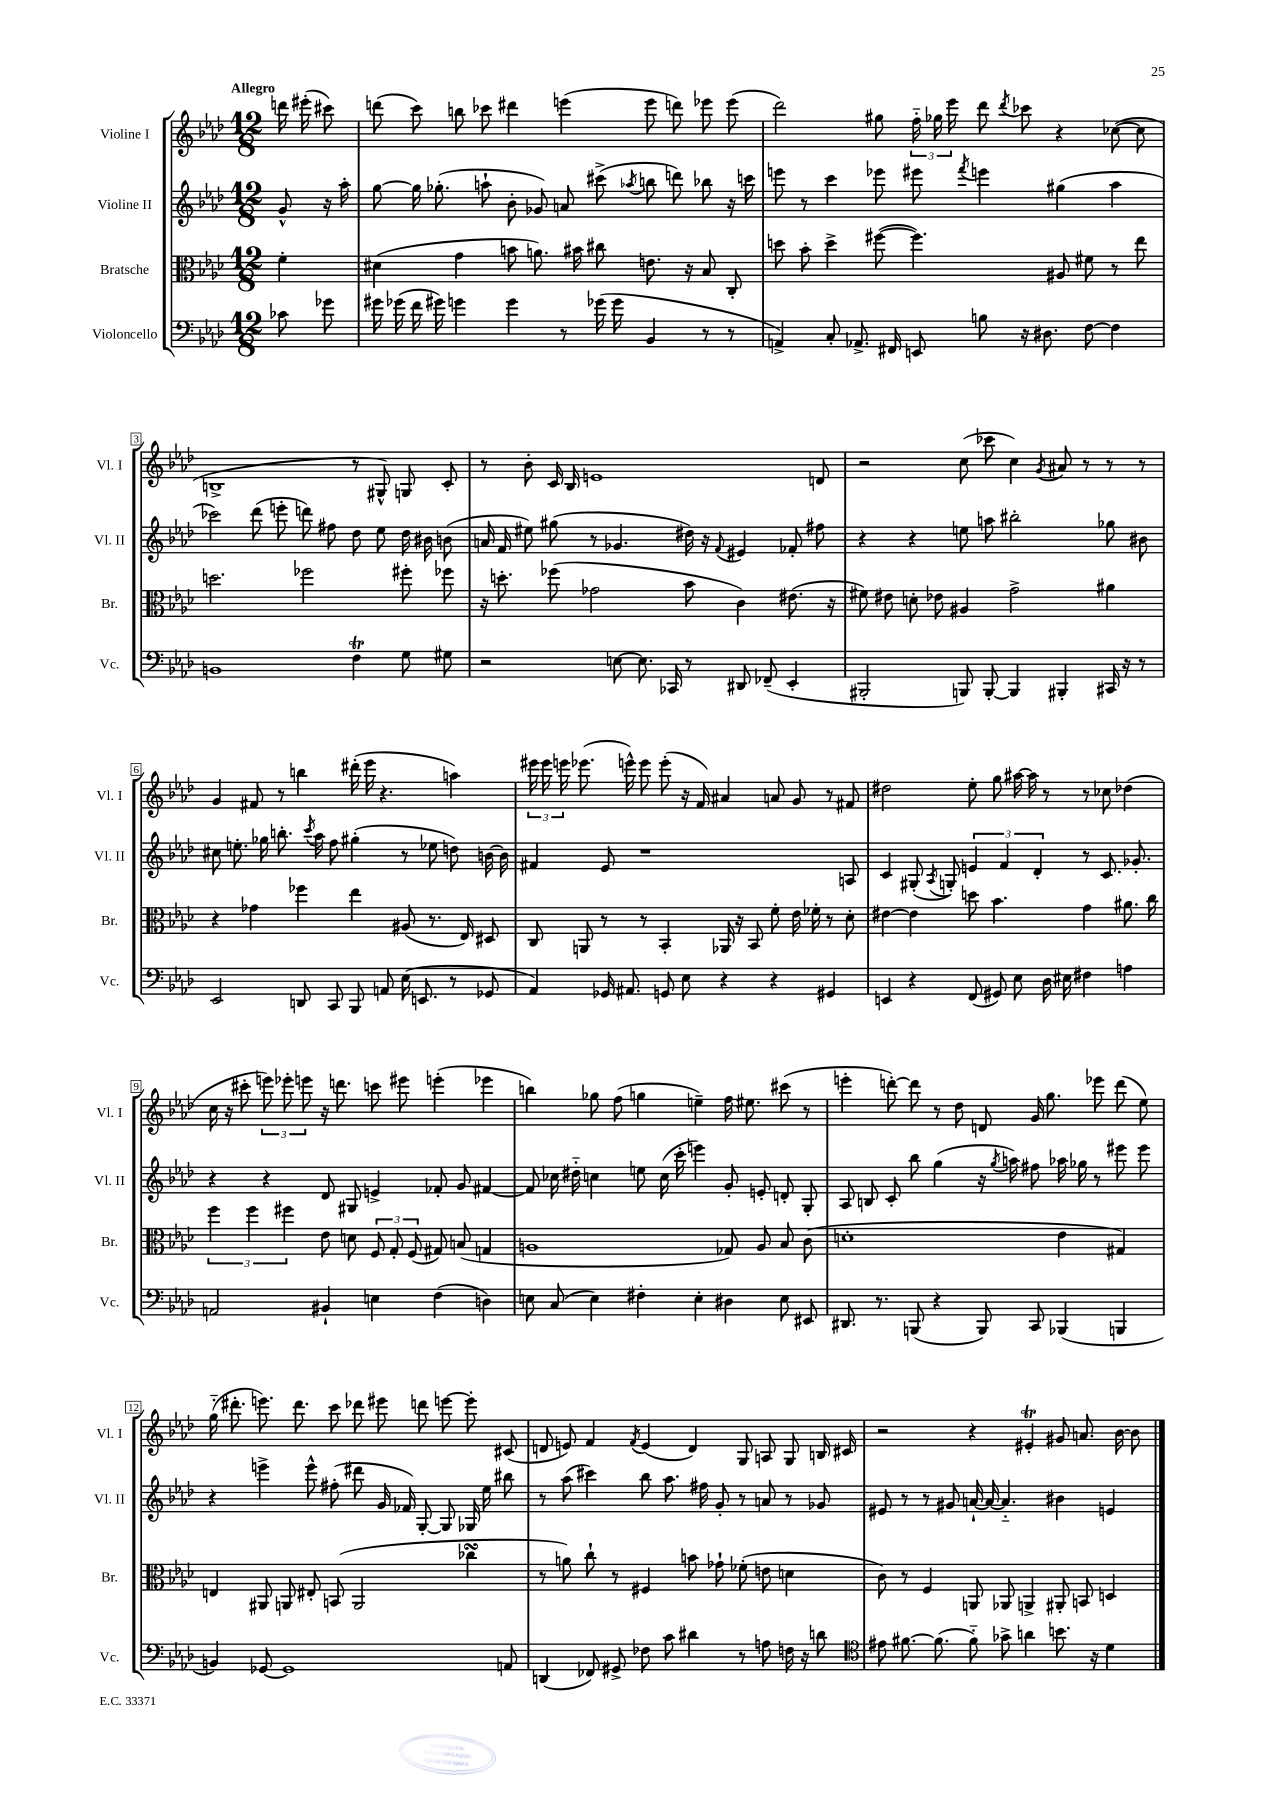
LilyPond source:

<<
\new StaffGroup <<
\new Staff = "s0" \with { instrumentName = "Violine I" shortInstrumentName = "Vl. I" } {
    \clef treble \key aes \major \numericTimeSignature \time 12/8 \partial 4 \tempo "Allegro"
    \autoBeamOff d'''16 eis'''16-.( cis'''8) |
    d'''8( c'''8) b''8 ces'''8 dis'''4 e'''4( e'''8 d'''8) ees'''8 ees'''8( |
    des'''2) gis''8 \tuplet 3/2 { f''16-_ ges''16 ees'''16 } des'''8 \acciaccatura { des'''8 } ces'''8 r4 ces''8~( ces''8 |
    b1-> r8 gis8-^) g8 c'8-. |
    r8 bes'8-. c'16 bes16 e'1 d'8 |
    r2 c''8( ces'''8 c''4) \acciaccatura { g'8 } ais'8 r8 r8 r8 |
    g'4 fis'8 r8 b''4 dis'''16-.( ees'''16 r4. a''4) |
    \tuplet 3/2 { eis'''16 eis'''16 e'''16 } ees'''8.( e'''16-^) e'''8 e'''8-.( r16 f'16) ais'4 a'8 g'8 r8 fis'8 |
    dis''2 ees''8-. g''8 ais''16~ ais''16 r8 r8 ces''8 des''4( |
    c''16 r16 cis'''8-. \tuplet 3/2 { e'''8) ees'''8-. e'''8 } r16 d'''8. c'''8 eis'''8 e'''4-.( ees'''4 |
    b''4) ges''8 f''8( g''4 e''4--) f''16 eis''8. cis'''8( r8 |
    e'''4-. d'''8~-.) d'''8 r8 des''8 d'8 g'16 g''8. ees'''8 d'''8( ees''8) |
    g''16-_( dis'''8.-. e'''8.) dis'''8. c'''8 des'''8 eis'''8 d'''8 e'''8~ e'''8-. cis'8( |
    d'8 e'8) f'4 \acciaccatura { f'8 } e'4( d'4) g8 a8 g8 b16 cis'16 |
    r2 r4 eis'4-.\trill gis'8 a'8. bes'16~ bes'8 \bar "|." |
}
\new Staff = "s1" \with { instrumentName = "Violine II" shortInstrumentName = "Vl. II" } {
    \clef treble \key aes \major \numericTimeSignature \time 12/8 \partial 4
    \autoBeamOff g'8-^ r16 aes''16-. |
    g''8~ g''16 ges''8.-.( a''8-! bes'8-. ges'8) a'8 cis'''8->( \acciaccatura { aes''8 } b''8 d'''8) bes''8 r16 c'''16 |
    e'''8 r8 c'''4 ees'''8 eis'''8 \acciaccatura { f'''8 } e'''4 gis''4( aes''4 |
    ces'''2) des'''8( e'''8-. d'''8) fis''8 des''8 ees''8 des''16 bis'16 b'8( |
    a'16 f'16 eis''8) gis''8( r8 ges'4. dis''16) r16 \appoggiatura { f'8 } eis'4 fes'8-. fis''8 |
    r4 r4 e''8 a''8 bis''2-. ges''8 bis'8 |
    cis''8 e''8.-. ges''16 b''8.-. \acciaccatura { c'''8 } aes''16 f''8 gis''4-.( r8 ees''8 d''8) b'16~ b'16 |
    fis'4 ees'8 r1 a8 |
    c'4 gis8-.( \acciaccatura { aes8 } g8-.) \tuplet 3/2 { e'4 f'4 des'4-. } r8 c'8. ges'8.-. |
    r4 r4 des'8 gis8 e'4-> fes'8-. g'8 fis'4~ |
    fis'8 ces''16 dis''16-_ c''4 e''8 c''16( c'''16-. e'''4) g'8-. e'8-. d'8-. g8-. |
    aes8 b8 c'8-. bes''8 g''4( r16 \acciaccatura { g''8 } a''16) fis''8 aes''16 ges''16 r8 eis'''8 eis'''8 |
    r4 e'''4-> e'''8-^ fis''8-.( dis'''8 g'16 fes'16) g8~-. g8 ges16 ees''16 bis''8 |
    r8 aes''8( cis'''4) bes''8 aes''8. fis''16 g'8-. r8 a'8 r8 ges'8 |
    eis'8 r8 r8 gis'8 a'16~-! a'16~ a'4.-_ bis'4 e'4 \bar "|." |
}
\new Staff = "s2" \with { instrumentName = "Bratsche" shortInstrumentName = "Br." } {
    \clef alto \key aes \major \numericTimeSignature \time 12/8 \partial 4
    \autoBeamOff f'4-. |
    dis'4( g'4 b'8 a'8.) bis'16 cis''8 e'8. r16 bes8 c8-. |
    d''8 bes'8-. d''4-> fis''8~( fis''4.) ais8 fis'8 r8 ees''8 |
    d''2. fes''2 fis''8-. fes''8 |
    r16 d''8.-. fes''8( ges'2 bes'8 c'4) eis'8.( r16 |
    fis'8) eis'8 d'8-. ees'8 ais4 g'2-> ais'4 |
    r4 ges'4 fes''4 ees''4 ais8( r8. ees16) dis8 |
    c8 a,8 r8 r8 bes,4-. aes,16 r16 bes,8 f'8-. ees'16 fes'16-. r8 des'8-. |
    eis'4~ eis'4 d''8 bes'4. g'4 ais'8. c''16 |
    \tuplet 3/2 { f''4 f''4 fis''4 } ees'8 d'8 \tuplet 3/2 { f8 g8-. f8( } gis8) b8( g4 |
    a1 ges8) a8 bes8 c'8( |
    d'1-. ees'4 gis4) |
    e4 ais,8 a,8 eis8-. b,8( a,2 ces''4\turn |
    r8 a'8) c''8-! r8 fis4 b'8 ges'8-! fes'8-.( e'8 d'4 |
    c'8) r8 f4 a,8 aes,8 a,4-> ais,8-. b,8 d4 \bar "|." |
}
\new Staff = "s3" \with { instrumentName = "Violoncello" shortInstrumentName = "Vc." } {
    \clef bass \key aes \major \numericTimeSignature \time 12/8 \partial 4
    \autoBeamOff ces'8 ges'8 |
    gis'16 ges'16( f'16 gis'16) g'4 g'4 r8 ges'16( ges'16 bes,4 r8 r8 |
    a,4->) c8-. aes,8.-> fis,16 e,8 b8 r16 dis8. f8~ f4 |
    b,1 f4\trill g8 gis8 |
    r2 e8~ e8. ces,16 r8 dis,8 fes,8--( ees,4-. |
    bis,,2-. b,,8) b,,8~-. b,,4 bis,,4-. cis,16 r16 r8 |
    ees,2 d,8 c,8 bes,,8 a,8 ees16( e,8. r8 ges,8 |
    aes,4) ges,16 ais,8. g,8 ees8 r4 r4 gis,4 |
    e,4 r4 f,8( gis,8) ees8 des16 eis16 fis4 a4 |
    a,2 bis,4-! e4 f4( d4) |
    e8 c8( e4) fis4-. e4-. dis4 e8 eis,8 |
    dis,8. r8. b,,8( r4 b,,8) c,8 bes,,4( b,,4 |
    b,4) ges,8~ ges,1 a,8 |
    d,4( fes,8) gis,8-> fes8 c'8 dis'4 r8 a8 f16 r16 d'8 |
    \clef tenor eis'8 fis'8.~ fis'8.( fis'8-_) ges'8-> a'4 b'8. r16 des'4 \bar "|." |
}
>>
>>
\layout { \context { \Score \override BarNumber.stencil = #(make-stencil-boxer 0.1 0.3 ly:text-interface::print) } }
